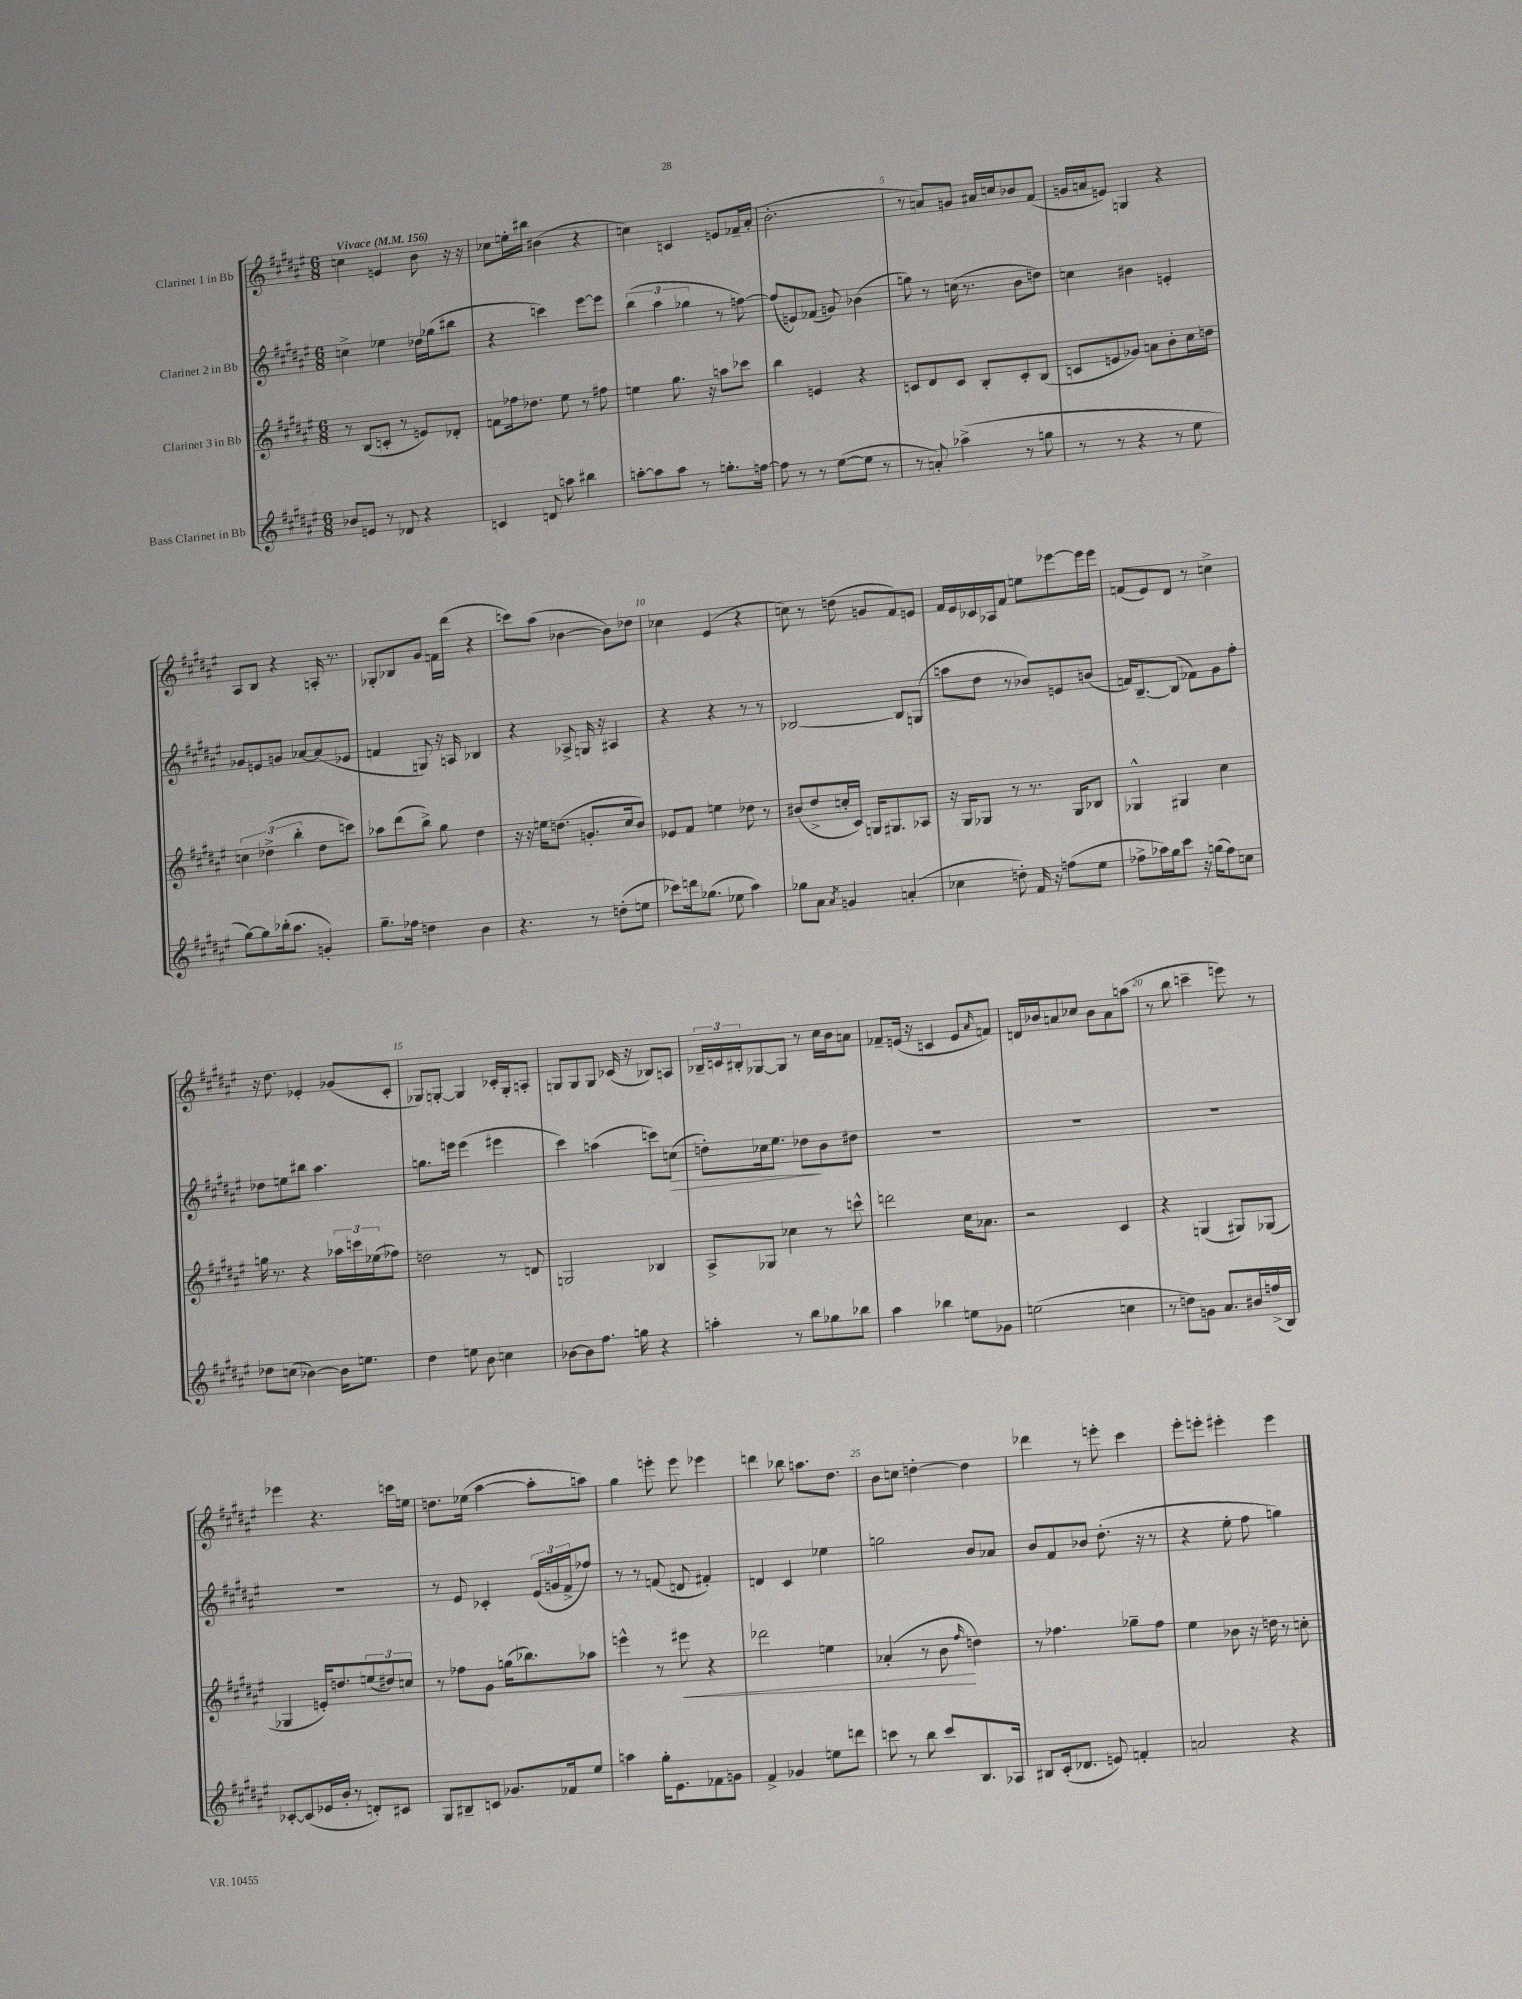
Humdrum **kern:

**kern	**kern	**kern	**kern
*staff4	*staff3	*staff2	*staff1
*clefG2	*clefG2	*clefG2	*clefG2
*k[f#c#g#d#a#e#]	*k[f#c#g#d#a#e#]	*k[f#c#g#d#a#e#]	*k[f#c#g#d#a#e#]
*M6/8	*M6/8	*M6/8	*M6/8
*MM156	*MM156	*MM156	*MM156
8b-	8r	4cc^	4cc
8e	(8B	.	.
8r	8c'	4ee-	4e
8d-	8r	.	.
4r	8e)	16dd-	8b
.	.	(16gg-	.
.	8d-'	8bb#	16r
.	.	.	16r
=	=	=	=
4c	8f	4r	8cc-
.	16ff-	.	16ee'
.	8.dd-	.	16bb#
8d	.	4ccc)	(4b#
8aa	8ee#	.	.
4bb#	8r	[8eee#	4r
.	8ff#	8eee#]	.
=	=	=	=
[8aa'	4ee	(6bb	4cc)
8aa]	.	.	.
.	.	6aa#	.
8aa	8.gg#	.	4c
.	.	6gg-	.
8r	.	.	.
.	16r	.	.
8.gg'	8aa	8r	8e
.	8ccc-	[8ff)	16f-~
[16ff	.	.	(16a#'
=	=	=	=
8ff]	4bb	(8ff]	2.b'
8r	.	8e)	.
8r	4e	(8f-	.
([8ee#	.	8g)	.
8ee#]	4r	(4b-	.
8r	.	.	.
=	=	=	=
8r	8c	8gg)	8r
8a')	8d#	8r	8a)
(4aa-^	8c	(16cc	8g
.	.	8.r	.
.	8B'	.	16a#
.	.	.	16cc
8r	8c'	8b	8b-
8gg	(8B	8dd)	(8f#
=	=	=	=
8r	8c	4cc	16g
.	.	.	16a
8r	8e	.	8e)
4r	8g-)	4b#	4G
.	8a	.	.
8r	8b'	4e'	4r
8ee#	16cc#	.	.
.	16dd	.	.
=	=	=	=
[8gg#)	6cc	8g-	8A#
8gg#]	.	8e	8B
.	(6dd-^	.	.
(16bb-'	.	8g	4r
8.aa#	.	.	.
.	6bb'	.	.
.	.	[8a-	.
4g')	8dd-	(8a-]	16A'
.	.	.	8.r
.	8ccc)	8e-	.
=	=	=	=
8.gg#~	8aa-	4f	8G-'
.	(8ddd#	.	8B-
16ff-	.	.	.
4dd	8bb^)	8G)	8g#
.	8gg#	16r	16f
.	.	16A	(16ddd#
4b	4dd#	4B-	4r
=	=	=	=
4.r	16r	4r	8ccc)
.	16r	.	.
.	16ee	.	(8aa#
.	(8.dd	.	.
.	.	8A-^	[4b-
8r	8.g'	16G	.
.	.	16r	.
(8dd'	.	4A#	8b-])
.	16cc#	.	.
8ee	8b)	.	8dd-
=	=	=	=
8ccc-)	8e-	4r	4cc-
16ddd	8f#	.	.
(8.gg-	.	.	.
.	4ee	4r	(4e#
8ee-	.	.	.
4aa#)	8dd-	8r	4r
.	8r	8r	.
=	=	=	=
8gg-	(8b#	[2B-	8cc)
8a#	8dd#^	.	8r
8qa#	.	.	.
4g	16cc'	.	(8dd
.	16c#)	.	.
.	16G	.	8g
.	8.G#	.	.
(4a'	.	8B-]	8f#)
.	8A-	(8G	8e
=	=	=	=
4cc-	16r	8aa	16f#
.	16G#	.	16e#
.	8G-	8dd#	16c-
.	.	.	16A-
8dd')	8r	8r	8f#
16f#	8.r	8b-)	8ee
16r	.	.	.
(8ff	.	8e	[8eee-
.	16G-	.	.
8ee#	8B-	(8b	16eee-]
.	.	.	16eee-
=	=	=	=
8ff-^	4G-^^	16f)	(8f
.	.	[8.B~	.
16aa-)	.	.	8e#)
16gg#	.	.	.
8ccc#	4G#	(8B]	8d#
16r	.	8f-)	8r
(16gg	.	.	.
8ff-)	4cc#	8g#	4cc^
8cc	.	8ff#'	.
=	=	=	=
8dd-	16gg	8dd-	16r
.	8.r	.	8.dd#
(8cc	.	8ee	.
[4b-)	4r	8bb#	4e-'
.	.	4.aa#	.
16b-]	24aa-	.	(8g-
.	24ccc	.	.
8.ee	.	.	.
.	(24ee-	.	.
.	8ff-)	.	8c#'
=	=	=	=
4dd#	2dd	8.gg	8G-)
.	.	.	[8G'
.	.	16eee	.
8ee	.	(4eee	4G]
8b	.	.	.
4cc	8r	4eee#	16c-'
.	.	.	16G'
.	8d	.	8A'
=	=	=	=
[8b-	2G	4ccc#)	8G
8b-]	.	.	8G
8.ff#	.	(4aa	8G
.	.	.	(16c-
16gg	.	.	16r
4r	4B-	8ccc)	8B-)
.	.	(8cc	8A
=	=	=	=
4aa'	8A#^	8dd')	24B-~
.	.	.	24c
.	.	.	24B#'
.	8G-	16cc-	[8G-
.	.	8.ee#	.
8r	4cc-	.	8G-]
8bb	.	8dd-	8r
8gg-	8r	8b	16cc#
.	.	.	16b
8bb-	8ccc^^	8dd#	8a
=	=	=	=
4aa#	2ddd	2.r	8f-~
.	.	.	(16e
.	.	.	16r
4bb-	.	.	4c
8ee	16cc#	.	8e
.	8.a-	.	.
.	.	.	16qqa#
8g-	.	.	8f)
=	=	=	=
(2ee	2r	2.r	16d
.	.	.	16b-
.	.	.	8a
.	.	.	8cc-
.	.	.	8b-
4cc	4c#	.	8a
.	.	.	(8aa
=	=	=	=
8r	4r	2.r	8r
8dd)	.	.	8bb
8g	(4G	.	4ccc~
8.a#	.	.	.
.	8G#)	.	8eee)
16b#	.	.	.
(16ff^	(8G-	.	8r
16B)	.	.	.
=	=	=	=
[8c-'	4G-	2.r	4eee-
(8c-]	.	.	.
16e-	16e')	.	4.r
16b'	8.dd	.	.
8r	.	.	.
8d')	(12ee	.	.
.	12dd#)	.	.
8c#	.	.	16ccc
.	12cc	.	.
.	.	.	16ee
=	=	=	=
8G#	8r	8r	8.dd
8B#~	8ff-	8e#	.
.	.	.	(16ee-
8c	8g#	4c-'	[4aa#
8.g-	(16gg	.	.
.	8.bb-)	.	.
.	.	(24e#	8aa#']
.	.	24g	.
16f-	.	.	.
.	.	24f#^	.
8ee#	8aa-	8ff-)	8aa)
=	=	=	=
4aa	4eee^^	8r	4gg#
.	.	8r	.
16gg#'	8r	(8f	8eee'
8.e#	.	.	.
.	8eee#	8d	8eee
8f-	4r	4f#')	4eee-
8g	.	.	.
=	=	=	=
4f#^	2ddd-	4d	4ddd
4g-	.	4c#	8bb-
.	.	.	8.aa
8ee	4ee	4ee-	.
.	.	.	8.dd#
8ddd	.	.	.
=	=	=	=
8ccc	(4a-'	2gg	8b
8r	.	.	8cc
8bb	8r	.	[4dd'
8ccc	8b	.	.
.	16qqff#	.	.
8.B	4dd)	8b	4dd]
.	.	8a-	.
16A-	.	.	.
=	=	=	=
8B#	8r	8b	4ddd-
(16c#'	4.ff-	8f#	.
8.d-	.	.	.
.	.	8b-	8r
8e)	.	(8.dd#'	8eee'
4f'	8gg-~	.	4ccc#
.	.	16r	.
.	8ff-	8r	.
=	=	=	=
2a	4ee#	4r	8eee#'
.	.	.	8eee'
.	8b-	8ee#'	4eee#'
.	16r	8ff#	.
.	16dd	.	.
4r	8r	4gg)	4eee#
.	8cc'	.	.
==	==	==	==
*-	*-	*-	*-
